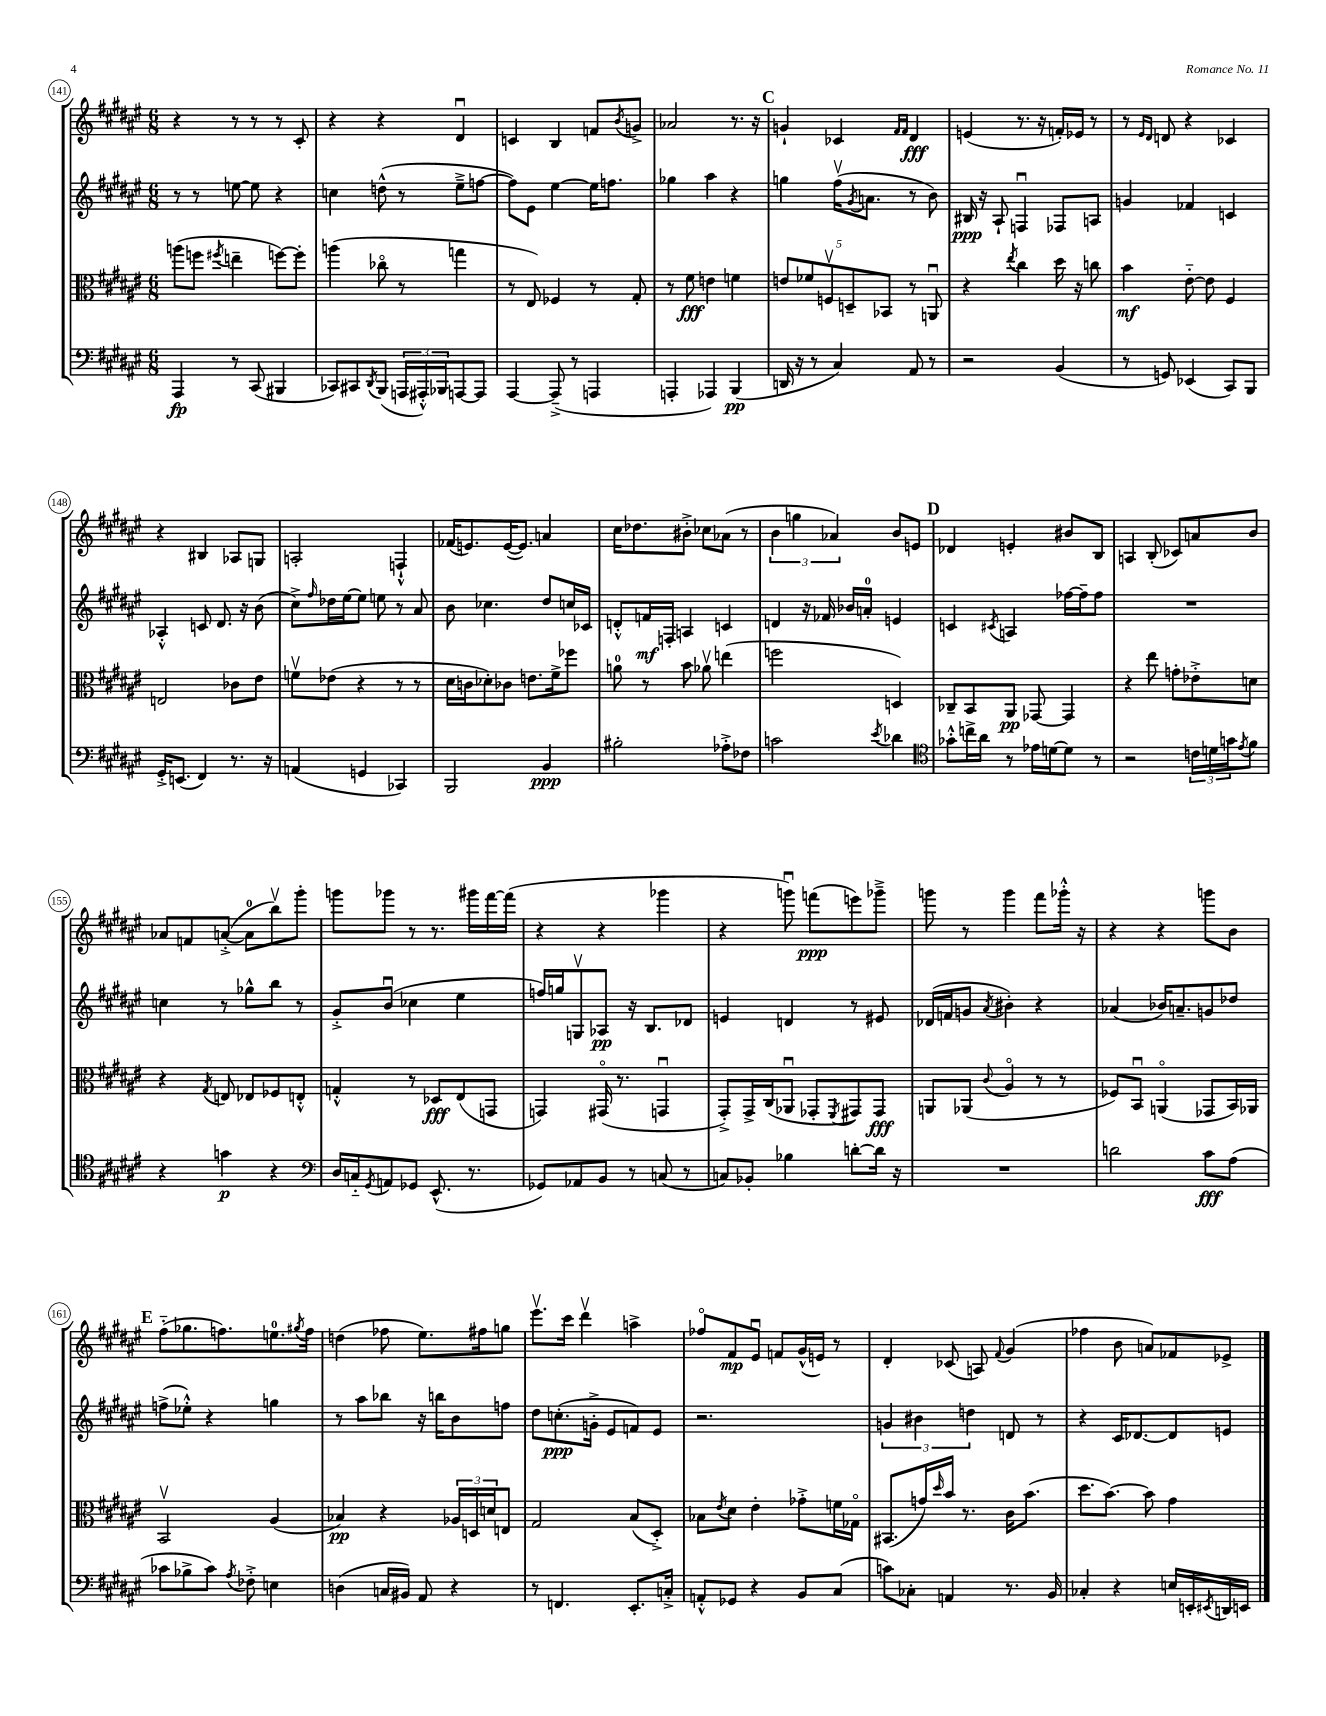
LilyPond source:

<<
\new StaffGroup <<
\new Staff = "s0" {
    \clef treble \key fis \major \numericTimeSignature \time 6/8
    r4 r8 r8 r8 cis'8-. |
    r4 r4 dis'4\downbow |
    c'4 b4 f'8 \acciaccatura { b'8 } g'8-> |
    aes'2 r8. r16 |
    \mark \markup { \bold "C" } g'4-! ces'4 \grace { fis'16 fis'16 } dis'4\fff |
    e'4( r8. r16 f'16-.) ees'16 r8 |
    r8 \grace { eis'16 dis'16 } d'8 r4 ces'4 |
    r4 bis4 aes8 g8 |
    a2-. f4-!-^ |
    fes'16( e'8.) e'16~( e'8.) a'4 |
    cis''16 des''8. bis'8-.-> ces''8 aes'8( r8 |
    \tuplet 3/2 { b'4 g''4 aes'4) } b'8 e'8 |
    \mark \markup { \bold "D" } des'4 e'4-. bis'8 b8 |
    a4 b8-.( ces'8) a'8 b'8 |
    aes'8 f'8 a'8~-.->( a'8-0 b''8\upbow) gis'''8-. |
    g'''8 ges'''8 r8 r8. gis'''16 fis'''16~ fis'''16( |
    r4 r4 ges'''4 |
    r4 g'''8\downbow) f'''8\ppp( e'''8) ges'''8---> |
    g'''8 r8 g'''4 fis'''8 ges'''16-.-^ r16 |
    r4 r4 g'''8 b'8 |
    \mark \markup { \bold "E" } fis''8-_( ges''8. f''8.) e''8.-0 \acciaccatura { gis''8 } f''16 |
    d''4( fes''8 eis''8.) fis''16 g''8 |
    eis'''8.\upbow cis'''16 dis'''4\upbow a''4-> |
    fes''8\flageolet fis'8\mp eis'8\downbow f'8 gis'16-^( e'16) r8 |
    dis'4-. ces'8( a8) \appoggiatura { fis'8 } gis'4( |
    fes''4 b'8 a'8) fes'8 ees'8-> \bar "|." |
}
\new Staff = "s1" {
    \clef treble \key fis \major \numericTimeSignature \time 6/8
    r8 r8 e''8~ e''8 r4 |
    c''4 d''8-^( r8 eis''8---> f''8~ |
    f''8) eis'8 eis''4~ eis''16 f''8. |
    ges''4 ais''4 r4 |
    \mark \markup { \bold "C" } g''4 fis''16\upbow( \acciaccatura { gis'8 } a'8. r8 b'8) |
    bis16\ppp r16 ais8-! f4\downbow fes8 a8 |
    g'4 fes'4 c'4 |
    aes4-.-^ c'8 dis'8. r16 b'8( |
    cis''8->) \grace { fis''16 } des''16 eis''16~ eis''8 e''8 r8 ais'8 |
    b'8 ces''4. dis''8 c''16 ces'16 |
    d'8-.-^ f'16\mf f16-. a4 c'4 |
    d'4 r16 fes'16 bes'16 a'16-0-. e'4 |
    \mark \markup { \bold "D" } c'4 \acciaccatura { cis'8 } a4 fes''16~ fes''16-- fes''8 |
    R2. |
    c''4 r8 ges''8-^ b''8 r8 |
    gis'8-.-> b'8\downbow( ces''4 eis''4 |
    f''16) g''16 g8\upbow aes8\pp r16 b8. des'8 |
    e'4 d'4 r8 eis'8 |
    des'16( f'16 g'8 \acciaccatura { ais'8 } bis'4-.) r4 |
    aes'4( bes'16) a'8.-- g'8 des''8 |
    \mark \markup { \bold "E" } f''8->( ees''8-.-^) r4 g''4 |
    r8 ais''8 bes''8 r16 b''16 b'8 f''8 |
    dis''8 c''8.-.\ppp( g'16-.-> eis'8 f'8) eis'8 |
    r2. |
    \tuplet 3/2 { g'4 bis'4 d''4 } d'8 r8 |
    r4 cis'16 des'8.~ des'8 e'8 \bar "|." |
}
\new Staff = "s2" {
    \clef alto \key fis \major \numericTimeSignature \time 6/8
    a''8( f''8 \acciaccatura { fis''8 } e''4-- f''8~) f''8-. |
    a''4( ces''8\flageolet r8 g''4 |
    r8 eis8) fes4 r8 gis8-. |
    r8 fis'8\fff e'4 f'4 |
    \mark \markup { \bold "C" } \tuplet 5/4 { e'8 fes'8 f8\upbow d8-- bes,8 } r8 a,8\downbow |
    r4 \acciaccatura { eis''8 } cis''4 dis''16 r16 c''8 |
    b'4\mf eis'8~-_ eis'8 fis4 |
    e2 ces'8 eis'8 |
    f'8\upbow ees'8( r4 r8 r8 |
    dis'16 c'16 des'8-.) ces'8 e'8. fis'16-> fes''8 |
    a'8-0 r8 b'8 aes'8\upbow e''4( |
    f''2 d4) |
    \mark \markup { \bold "D" } ces8-- b,8 ais,8\pp ges,8~ ges,4 |
    r4 eis''8 g'8-. ees'8-.-> d'8 |
    r4 \acciaccatura { gis8 } e8 ees8 fes8 e8-.-^ |
    g4-.-^ r8 des8\fff eis8( g,8 |
    g,4) gis,16\flageolet( r8. g,4\downbow |
    gis,8-.->) gis,16-> cis16( aes,8\downbow ges,8-. \acciaccatura { fis,8 } gis,8) gis,8\fff |
    a,8 aes,8( \appoggiatura { cis'8 } ais4\flageolet r8 r8 |
    fes8) b,8\downbow a,4\flageolet( ges,8 b,16) aes,16 |
    \mark \markup { \bold "E" } b,2\upbow ais4( |
    bes4\pp) r4 \tuplet 3/2 { aes16 d16 d'16 } e8 |
    gis2 b8( dis8-.->) |
    bes8 \acciaccatura { eis'8 } dis'8 eis'4-. ges'8-.-> f'16 ges16\flageolet |
    bis,8.( g'16) \grace { dis''16 } b'16 r8. cis'16 b'8.( |
    dis''8. b'8.~) b'8 gis'4 \bar "|." |
}
\new Staff = "s3" {
    \clef bass \key fis \major \numericTimeSignature \time 6/8
    ais,,4\fp r8 cis,8( bis,,4 |
    ces,8) cis,8 \acciaccatura { dis,8 } b,,8( \tuplet 3/2 { a,,16 ais,,16-.-^) bes,,16 } a,,8~ a,,8 |
    ais,,4~ ais,,8--->( r8 a,,4 |
    a,,4-. aes,,4) b,,4\pp( |
    \mark \markup { \bold "C" } d,16 r16 r8 cis4) ais,8 r8 |
    r2 b,4( |
    r8 g,8) ees,4( cis,8) b,,8 |
    gis,16-.-> e,8.( fis,4) r8. r16 |
    a,4( g,4 ces,4) |
    b,,2 b,4\ppp |
    bis2-. aes8-.-> fes8 |
    c'2 \acciaccatura { eis'8 } des'4 |
    \mark \markup { \bold "D" } \clef tenor ges'8-.-^ c''16-> ais'16 r8 ees'16 d'16~ d'8 r8 |
    r2 \tuplet 3/2 { c'16 d'16 g'16 } \acciaccatura { eis'8 } fis'8 |
    r4 g'4\p r4 |
    \clef bass dis16 c16-_ \acciaccatura { gis,8 } a,8 ges,8 eis,8.-^( r8. |
    ges,8) aes,8 b,8 r8 c8( r8 |
    c8) bes,8-. bes4 d'8~-. d'16 r16 |
    R2. |
    d'2 cis'8\fff ais8( |
    \mark \markup { \bold "E" } ces'8 bes8-> ces'8) \acciaccatura { ais8 } fes8-.-> e4 |
    d4( c16 bis,16) ais,8 r4 |
    r8 f,4. eis,8.-. c16-.-> |
    a,8-.-^ ges,8 r4 b,8 cis8( |
    c'8) ces8-. a,4 r8. b,16 |
    ces4-. r4 e16 e,16-. \acciaccatura { eis,8 } d,16 e,16 \bar "|." |
}
>>
>>
\layout { \context { \Score currentBarNumber = #141 \override BarNumber.stencil = #(make-stencil-circler 0.1 0.3 ly:text-interface::print) } }
